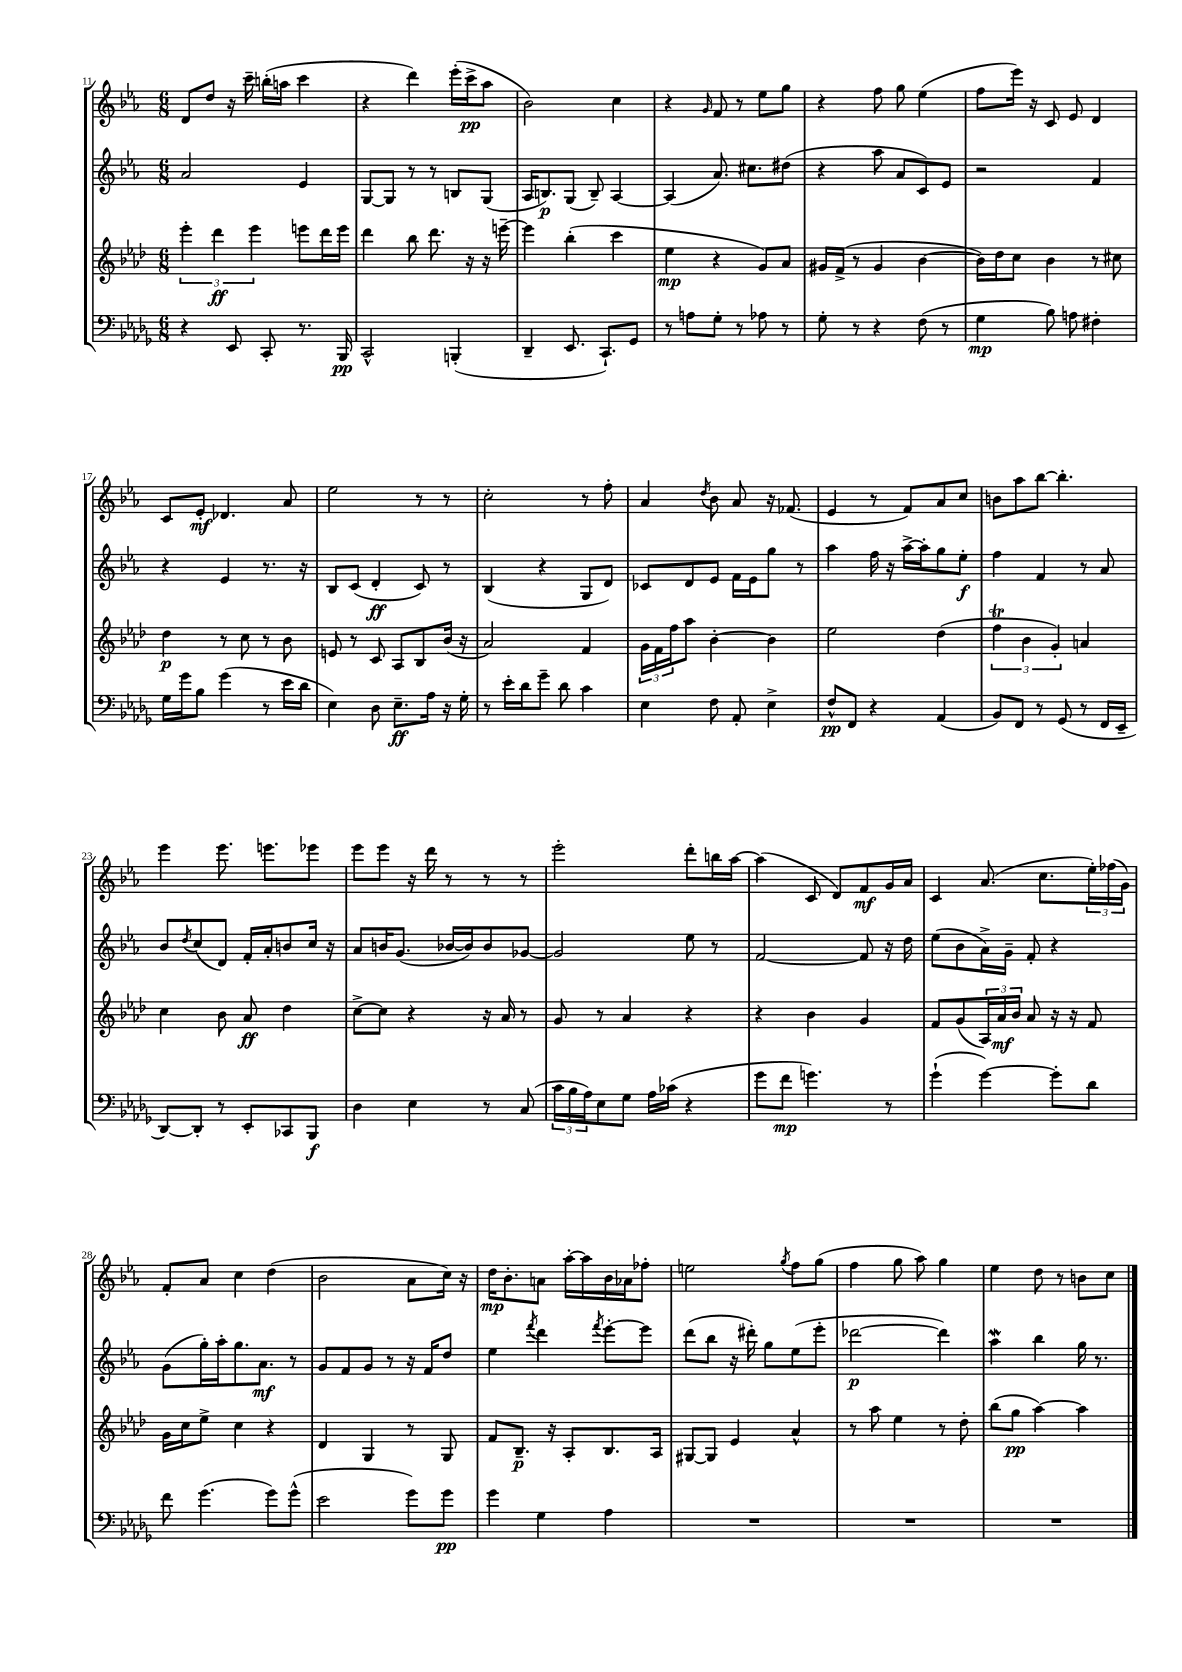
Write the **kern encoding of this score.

**kern	**kern	**kern	**kern
*staff4	*staff3	*staff2	*staff1
*clefF4	*clefG2	*clefG2	*clefG2
*k[b-e-a-d-g-]	*k[b-e-a-d-]	*k[b-e-a-]	*k[b-e-a-]
*M6/8	*M6/8	*M6/8	*M6/8
4r	6eee-'\	2a-/	8d/L
.	.	.	8dd/J
.	6ddd-\	.	.
8EE-/	.	.	16r
.	.	.	16ccc~\
.	6eee-\	.	.
8CC'/	.	.	(16bb'\LL
.	.	.	16aa\JJ
8.r	8eee\L	4e-/	4ccc\
.	16ddd-\L	.	.
16BBB-/	16eee\JJ	.	.
=	=	=	=
2CC^^/	4ddd-\	[8G/L	4r
.	.	8G/]J	.
.	8bb-\	8r	4ddd\)
.	8.ddd-\	8r	.
(4BBB'/	.	8B/L	(16eee-'\LL
.	16r	.	16ccc^\J
.	16r	(8G/J	8aa-\J
.	[16eee~\	.	.
=	=	=	=
4DD-~/	4eee\]	16A-/LK	2b-\)
.	.	8.B/)	.
8.EE-/	(4bb-'\	(8G/J	.
.	.	8B~/)	.
8.CC`/L)	.	.	.
.	4ccc\	[4A-/	4cc\
8GG-/J	.	.	.
=	=	=	=
8r	4ee-\	(4A-/]	4r
8A\L	.	.	.
.	.	.	16qqg/
8G-'\J	4r	8.a-/)	8f/
8r	.	.	8r
.	.	8.cc#\L	.
8A-\	8g/L)	.	8ee-\L
8r	8a-/J	(8dd#\J	8gg\J
=	=	=	=
8G-'\	16g#/LL	4r	4r
.	(16f^/JJ	.	.
8r	8r	.	.
4r	4g#/	8aa-\	8ff\
.	.	8a-/L	8gg\
(8F\	[4b-\	8c/)	(4ee-\
8r	.	8e-/J	.
=	=	=	=
4G-\	16b-\]LL)	2r	8ff\L
.	16dd-\J	.	.
.	8cc\J	.	16eee-\Jk)
.	.	.	16r
8B-\)	4b-\	.	8c/
8A\	.	.	8e-/
4F#'\	8r	4f/	4d/
.	8cc#\	.	.
=	=	=	=
16G-\LL	4dd-\	4r	8c/L
16g-\J	.	.	.
8B-\J	.	.	8e-'/J
(4g-\	8r	4e-/	4.d-/
.	8cc\	.	.
8r	8r	8.r	.
16e-\LL	8b-\	.	8a-/
16d-\JJ	.	16r	.
=	=	=	=
4E-\)	8e/	8B-/L	2ee-\
.	8r	(8c/J	.
8D-\	8c/	4d'/	.
8.E-~\L	8A-/L	.	.
.	8B-/	8c/)	8r
16A-\Jk	.	.	.
16r	(16b-/Jk	8r	8r
16G-'\	16r	.	.
=	=	=	=
8r	2a-/)	(4B-/	2cc'\
16e-'\LL	.	.	.
16d-\J	.	.	.
8g-~\J	.	4r	.
8d-\	.	.	.
4c\	4f/	8G/L	8r
.	.	8d/J)	8ff'\
=	=	=	=
4E-\	24g\LL	8c-/L	4a-/
.	24f\	.	.
.	24ff\J	.	.
.	8aa-\J	8d/	.
.	.	.	8qdd/
8F\	[4b-'\	8e-/J	8b-\
8AA-'/	.	16f\LL	8a-/
.	.	16e-\J	.
4E-^\	4b-\]	8gg\J	16r
.	.	.	(8.f-/
.	.	8r	.
=	=	=	=
8F^^/L	2ee-\	4aa-\	4e-/
8FF/J	.	.	.
4r	.	16ff\	8r
.	.	16r	.
.	.	[16aa-^\LL	8f/L)
.	.	16aa-'\]J	.
(4AA-/	(4dd-\	8gg\	8a-/
.	.	8ee-'\J	8cc/J
=	=	=	=
8BB-/L)	6ff\	4ff\	8b\L
8FF/J	.	.	8aa-\
.	6b-\	.	.
8r	.	4f/	[8bb-\J
.	6g'/)	.	.
(8GG-/	.	.	4.bb-'\]
8r	4a/	8r	.
16FF/LL	.	8a-/	.
16EE-~/JJ	.	.	.
=	=	=	=
[8DD-/L)	4cc\	8b-/L	4eee-\
.	.	8qdd/	.
8DD-'/]J	.	(8cc/	.
8r	8b-\	8d/J)	8.eee-\
8EE-'/L	8a-/	16f'/LL	.
.	.	16a-'/J	8.eee\L
8CC-/	4dd-\	8b/	.
8BBB-/J	.	16cc/Jk	8eee-\J
.	.	16r	.
=	=	=	=
4D-\	[8cc^\L	8a-/L	8eee-\L
.	8cc\]J	16b/K	8eee-\J
.	.	(8.g/J	.
4E-\	4r	.	16r
.	.	.	16ddd\
.	.	[16b-/LL	8r
.	.	16b-/]J)	.
8r	16r	8b-/	8r
.	16a-/	.	.
(8C/	8r	[8g-/J	8r
=	=	=	=
24c\LL	8g/	2g-/]	2eee-'\
24B-\	.	.	.
24A-\J)	.	.	.
8E-\	8r	.	.
8G-\J	4a-/	.	.
16A-\LL	.	.	.
(16c-\JJ	.	.	.
4r	4r	8ee-\	8ddd'\L
.	.	8r	16bb\L
.	.	.	[16aa-\JJ
=	=	=	=
8g-\L	4r	[2f/	(4aa-\]
8f\J	.	.	.
4.g\)	4b-\	.	8c/
.	.	.	8d/L)
.	4g/	8f/]	8f/
8r	.	16r	16g/L
.	.	16dd\	16a-/JJ
=	=	=	=
(4g-`\	8f/L	(8ee-\L	4c/
.	(8g/	8b-\	.
[4g-\)	24A-/L)	16a-^\L)	(8.a-/
.	24a-/	.	.
.	.	16g~\JJ	.
.	24b-/JJ	.	.
.	8a-/	8f'/	.
.	.	.	8.cc\L
8g-'\]L	16r	4r	.
.	16r	.	.
8d-\J	8f/	.	24ee-'\L)
.	.	.	(24ff-\
.	.	.	24g\JJ)
=	=	=	=
8f\	16g\LL	(8g\L	8f'/L
.	16cc\J	.	.
(4.g-\	8ee-^\J	16gg'\L)	8a-/J
.	.	16aa-'\J	.
.	4cc\	8.gg\	4cc\
.	.	8.a-\J	.
8g-\L)	4r	.	(4dd\
(8g-^^\J	.	8r	.
=	=	=	=
2e-\	4d-/	8g/L	2b-\
.	.	8f/	.
.	4G/	8g/J	.
.	.	8r	.
8g-\L)	8r	16r	8a-\L
.	.	16f/LK	.
8g-\J	8G/	8dd/J	16cc\Jk)
.	.	.	16r
=	=	=	=
4g-\	8f/L	4ee-\	16dd\LK
.	.	.	8.b-'\
.	8.B-~/J	.	.
.	.	8qfff/	.
4G-\	.	4ddd\	8a\J
.	16r	.	.
.	8A-'/L	.	[16aa-'\LL
.	.	.	16aa-\]
.	.	8qfff/	.
4A-\	8.B-/	[8eee-'\L	16b-\
.	.	.	16a-\J
.	.	8eee-\]J	8ff-'\J
.	16A-/Jk	.	.
=	=	=	=
2.r	[8G#/L	(8ddd\L	2ee\
.	8G#/]J	8bb-\J	.
.	4e-/	16r	.
.	.	16ddd#'\)	.
.	.	8gg\L	.
.	.	.	8qgg/
.	4a-^^/	(8ee-\	8ff\L
.	.	8eee-'\J	(8gg\J
=	=	=	=
2.r	8r	[2ddd-\	4ff\
.	8aa-\	.	.
.	4ee-\	.	8gg\
.	.	.	8aa-\)
.	8r	4ddd-\])	4gg\
.	8dd-'\	.	.
=	=	=	=
2.r	(8bb-\L	4aa-\	4ee-\
.	8gg\J	.	.
.	[4aa-\)	4bb-\	8dd\
.	.	.	8r
.	4aa-\]	16gg\	8b\L
.	.	8.r	.
.	.	.	8cc\J
==	==	==	==
*-	*-	*-	*-
